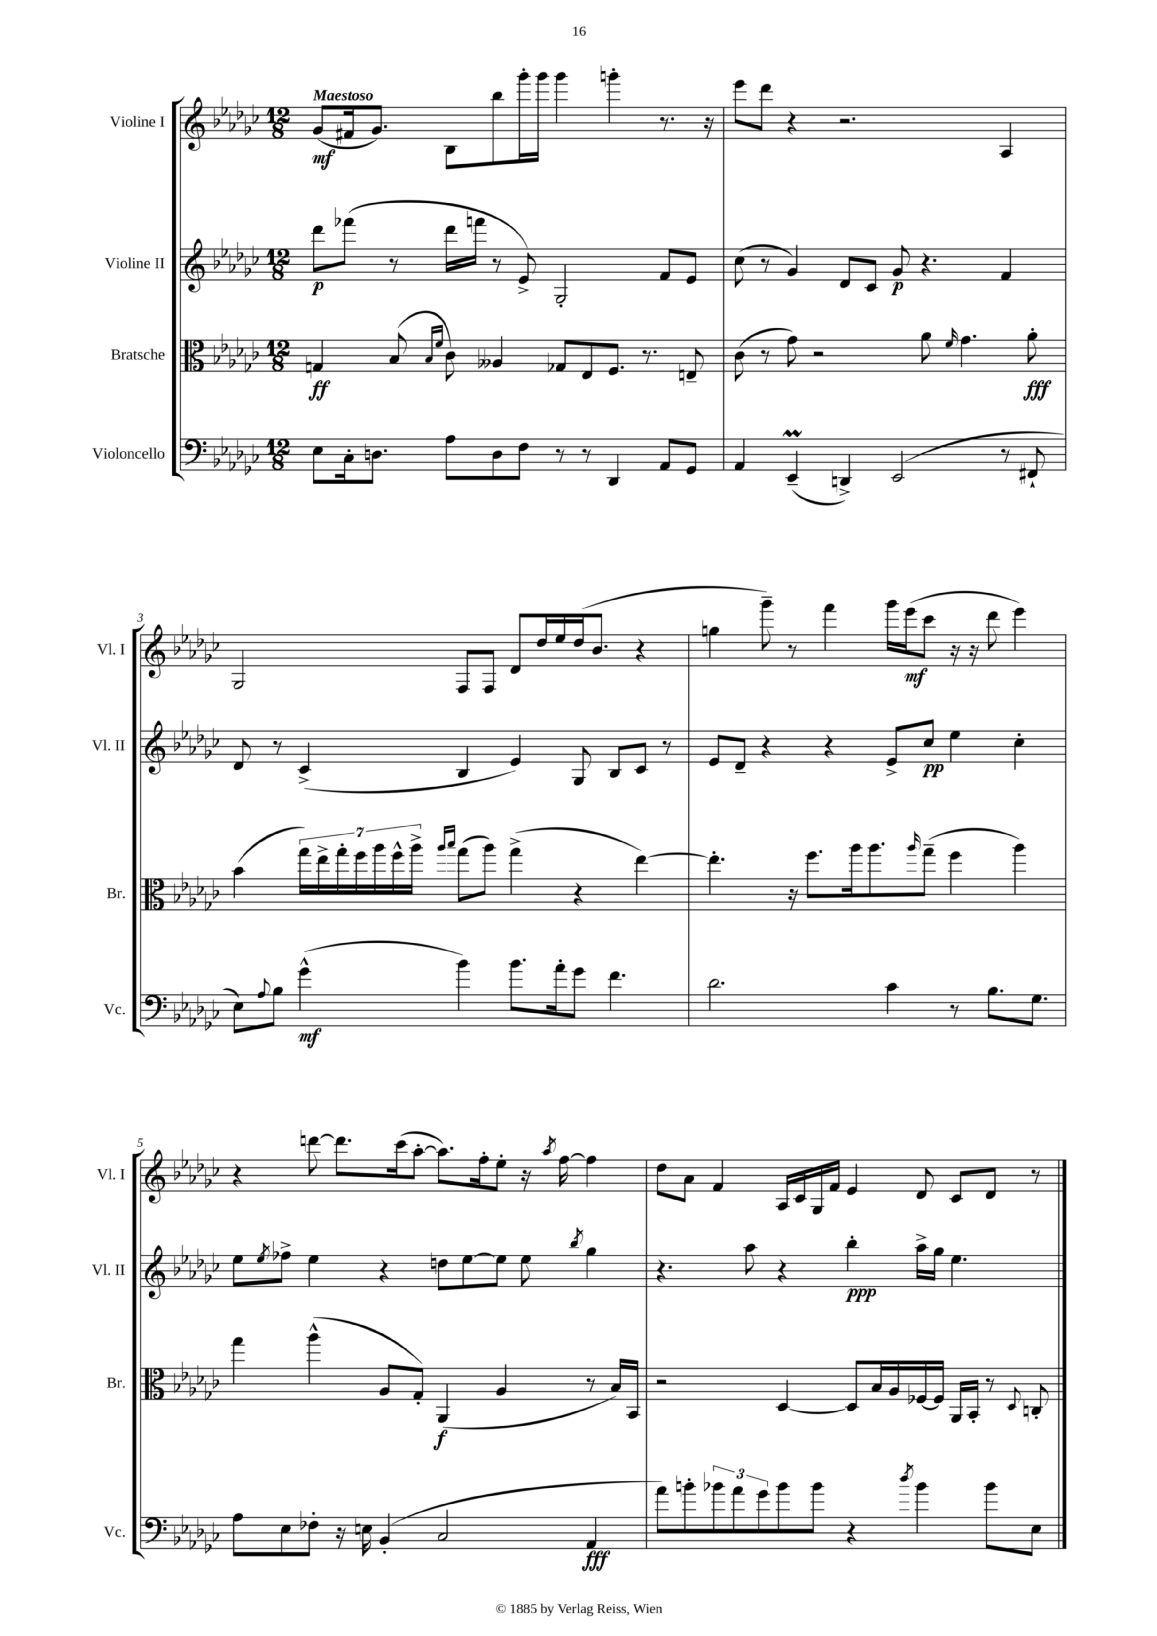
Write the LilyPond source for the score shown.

<<
\new StaffGroup <<
\new Staff = "s0" \with { instrumentName = "Violine I" shortInstrumentName = "Vl. I" } {
    \clef treble \key ges \major \numericTimeSignature \time 12/8 \tempo "Maestoso"
    ges'8\mf( fis'16 ges'8.) bes8 bes''8 ges'''16-. ges'''16 ges'''4 g'''4-. r8. r16 |
    ees'''8 des'''8 r4 r2. aes4 |
    ges2 f8 f8 des'8 des''16 ees''16 des''16( bes'8. r4 |
    g''4 ges'''8--) r8 f'''4 ges'''16 ees'''16\mf( ces'''8 r16 r16 des'''8 ees'''4) |
    r4 d'''8~ d'''8. ces'''16( aes''8~-. aes''8.) f''16-. ees''8-. r16 \acciaccatura { aes''8 } f''16~ f''4 |
    des''8 aes'8 f'4 aes16 ces'16 ges16 f'16 ees'4 des'8 ces'8 des'8 r8 \bar "|." |
}
\new Staff = "s1" \with { instrumentName = "Violine II" shortInstrumentName = "Vl. II" } {
    \clef treble \key ges \major \numericTimeSignature \time 12/8
    des'''8\p fes'''8( r8 des'''16 f'''16 r8 ees'8->) ges2-. f'8 ees'8 |
    ces''8( r8 ges'4) des'8 ces'8 ges'8\p r4. f'4 |
    des'8 r8 ces'4->( bes4 ees'4) ges8 bes8 ces'8 r8 |
    ees'8 des'8-- r4 r4 ees'8-> ces''8\pp ees''4 ces''4-. |
    ees''8 \acciaccatura { ees''8 } fes''8-> ees''4 r4 d''8 ees''8~ ees''8 ees''8 \acciaccatura { bes''8 } ges''4 |
    r4. aes''8 r4 bes''4-.\ppp aes''16-> ges''16 ees''4. \bar "|." |
}
\new Staff = "s2" \with { instrumentName = "Bratsche" shortInstrumentName = "Br." } {
    \clef alto \key ges \major \numericTimeSignature \time 12/8
    g4\ff bes8( \grace { bes16 f'16 } ces'8) aeses4 ges8 ees8 f8. r8. e8-- |
    ces'8( r8 ges'8) r2 aes'8 \grace { f'16 } ges'4. aes'8-.\fff |
    bes'4( \tuplet 7/4 { ges''16) ees''16-> ges''16-. f''16 aes''16 f''16-^ aes''16-> } \grace { aes''16 bes''16 } ges''8( aes''8) ges''4->( r4 ees''4~) |
    ees''4.-. r16 f''8. aes''16 aes''8. \grace { aes''16 } ges''8--( f''4 aes''4) |
    ges''4 aes''4-^( aes8 ges8-.) aes,4\f( aes4 r8 bes16) bes,16 |
    r2 des4~ des8 bes16 aes16 fes16~ fes16 aes,16 bes,16-. r8 \appoggiatura { des8 } c8-. \bar "|." |
}
\new Staff = "s3" \with { instrumentName = "Violoncello" shortInstrumentName = "Vc." } {
    \clef bass \key ges \major \numericTimeSignature \time 12/8
    ees8 ces16-. d8. aes8 d8 f8 r8 r8 des,4 aes,8 ges,8 |
    aes,4 ees,4--\prall( d,4->) ees,2( r8 fis,8-! |
    ees8) \appoggiatura { aes8 } bes8 ges'4-^\mf( bes'4) bes'8. aes'16-. ges'8 f'4. |
    des'2. ces'4 r8 bes8. ges8. |
    aes8 ees8 fes8-. r16 e16 bes,4-.( ces2 aes,4\fff |
    aes'8) b'8-. \tuplet 3/2 { bes'8 aes'8 ges'8 } bes'8 bes'8 r4 \acciaccatura { des''8 } bes'4 bes'8 ees8 \bar "|." |
}
>>
>>
